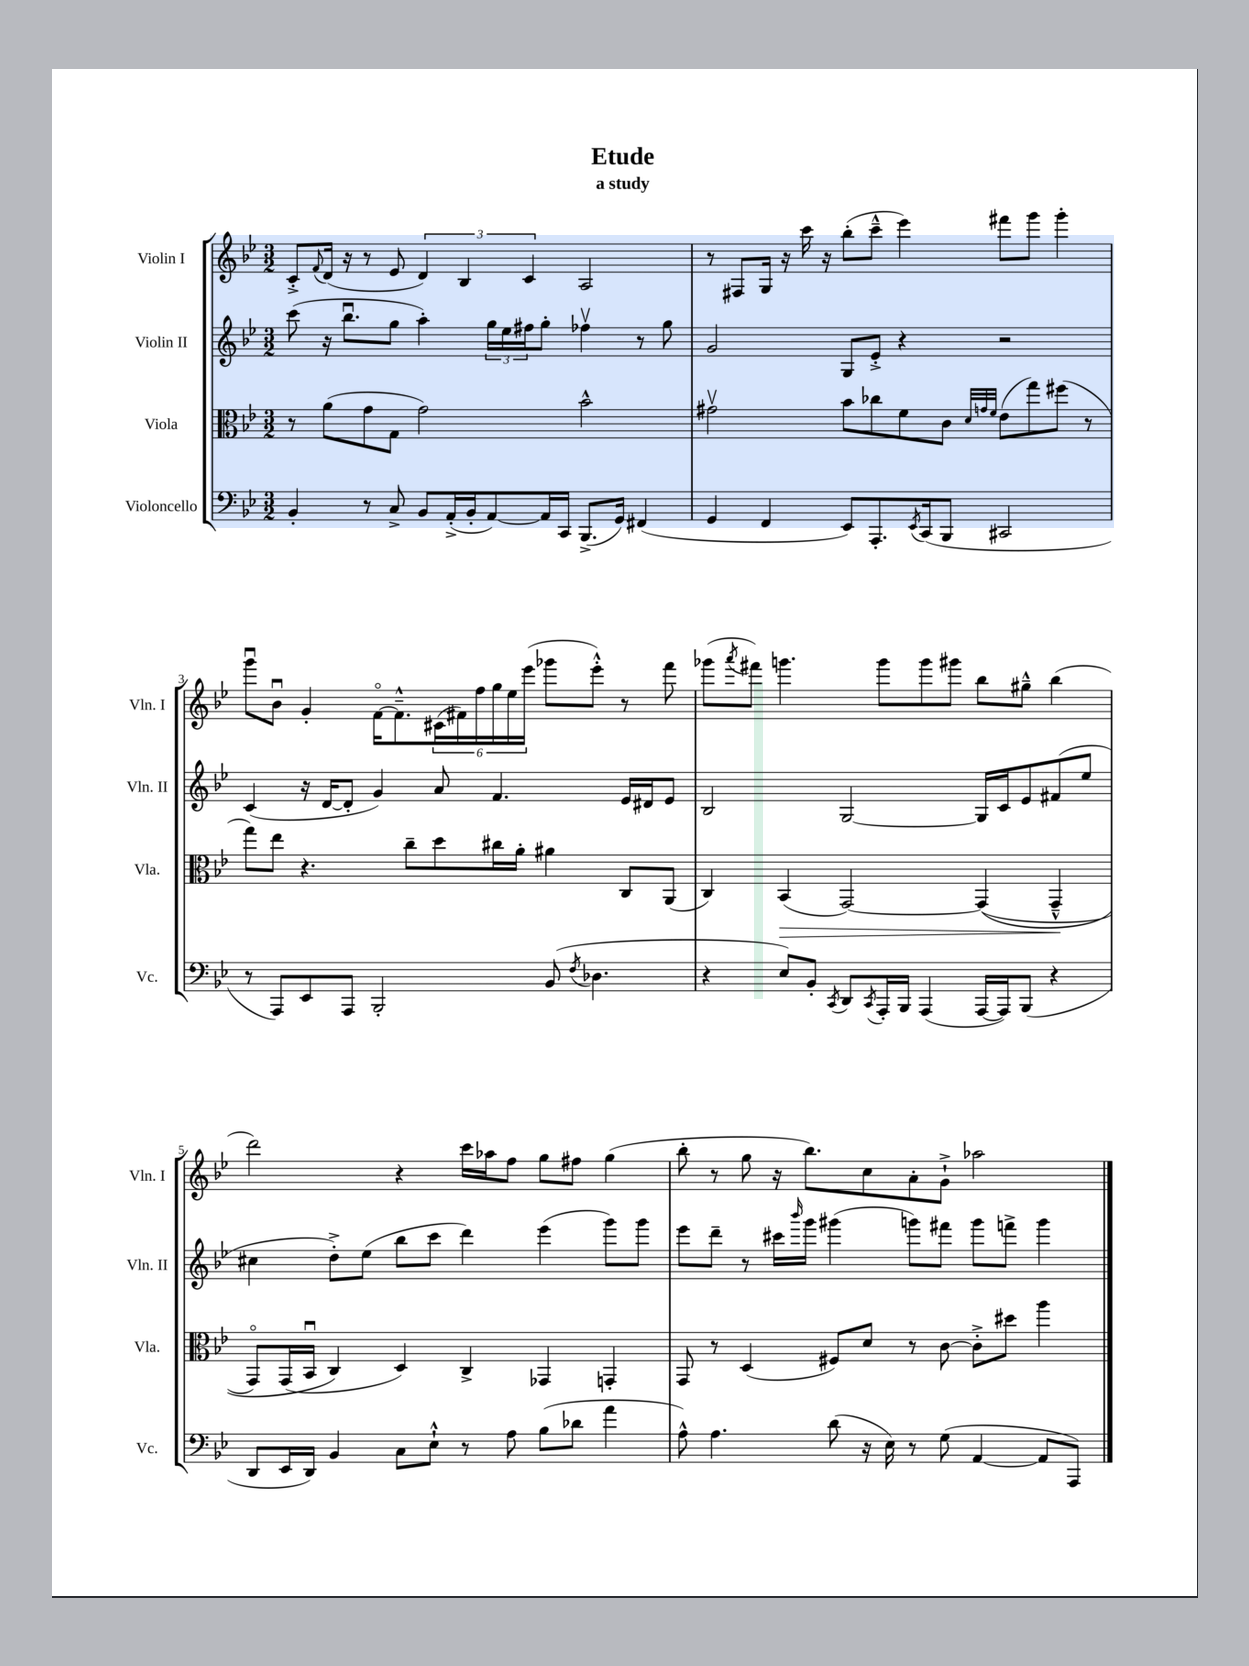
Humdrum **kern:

**kern	**kern	**kern	**kern
*staff4	*staff3	*staff2	*staff1
*clefF4	*clefC3	*clefG2	*clefG2
*k[b-e-]	*k[b-e-]	*k[b-e-]	*k[b-e-]
*M3/2	*M3/2	*M3/2	*M3/2
4BB-'	8r	(8ccc	8c'^
.	.	.	8qqf
.	(8a	16r	(16d
.	.	8.bb-u	16r
8r	8g	.	8r
8C^	8G	8gg	8e-
8BB-	2g)	4aa')	6d)
(16AA'^	.	.	.
.	.	.	6B-
16BB-'	.	.	.
[8AA)	.	24gg	.
.	.	24ee-	.
.	.	24ff#	6c
16AA]	.	8gg'	.
16CC	.	.	.
(8.BBB-^	2b-^^	4ff-v	2A
16GG)	.	.	.
(4FF#	.	8r	.
.	.	8gg	.
=	=	=	=
4GG	2g#v	2g	8r
.	.	.	8F#
4FF	.	.	16G
.	.	.	16r
.	.	.	16ccc
.	.	.	16r
8EE-)	8b-	8G	(8bb-'
8.AAA'	8cc-	8e-'^	8ccc~^^
.	8f	4r	4eee-)
8qEE-	.	.	.
(16CC	.	.	.
8BBB-	8c	.	.
.	32qqd	.	.
.	32qqg	.	.
.	32qqf	.	.
2CC#	(8e-	2r	8fff#
.	8gg)	.	8ggg
.	(8ff#	.	4ggg'
.	8r	.	.
=	=	=	=
8r	8gg)	(4c	8gggu
8AAA)	8ee-	.	8b-u
8EE-	4.r	16r	4g'
.	.	[16d	.
8AAA	.	8d']	.
2BBB-'	.	4g)	[16fo
.	.	.	8.f~^^]
.	8cc~	.	.
.	8dd	8a	(24c#
.	.	.	24f#)
.	.	.	24ff
.	16cc#	4.f	24gg
.	.	.	24ee-
.	16a'	.	.
.	.	.	(24eee-
(8BB-	4a#	.	8ggg-
8qF	.	.	.
4.D-	.	.	8eee-'^^)
.	8C	16e-	8r
.	.	16d#	.
.	(8AA	8e-	8fff
=	=	=	=
4r	4C)	2B-	(8ggg-
.	.	.	8qaaa
.	.	.	8fff#)
8E-)	(4BB-	.	4.ggg
8BB-'	.	.	.
8qCC	.	.	.
8DD	[2GG)	[2G	.
8qCC	.	.	.
16AAA'	.	.	8ggg
16BBB-	.	.	.
(4AAA	.	.	8ggg
.	.	.	8ggg#
[16AAA	&((4GG]	16G]	8bb-
16AAA])	.	16c	.
(8BBB-	.	8e-	8gg#~^^
4r	4GG~^^	(8f#	(4bb-
.	.	8ee-	.
=	=	=	=
8DD	8GGo)	4cc#	2ddd)
16EE-	(16GG	.	.
16DD)	16BB-u	.	.
4BB-	4C&)	8dd'^)	.
.	.	(8ee-	.
8C	4D)	8bb-	4r
8E-`^^	.	8ccc	.
8r	4C^	4ddd)	16ccc
.	.	.	16aa-
8A	.	.	8ff
(8B-	4GG-	(4eee-	8gg
8d-	.	.	8ff#
4a	4GG'	8ggg)	(4gg
.	.	8ggg	.
=	=	=	=
8A^^)	8GG	8eee-	8bb-'
4.A	8r	8ddd~	8r
.	(4D	8r	8gg
.	.	16ccc#	16r
.	.	16qqbbb-	.
.	.	16ggg	8.bb-)
(8d	8F#)	(4ggg#	.
16r	8d	.	8cc
16E-)	.	.	.
8r	8r	8ggg)	8a'
(8G	[8c	8fff#	8g`^
[4AA	8c'^]	8ggg	2aa-
.	8dd#	8fff^	.
8AA]	4aa	4ggg	.
8AAA)	.	.	.
==	==	==	==
*-	*-	*-	*-
